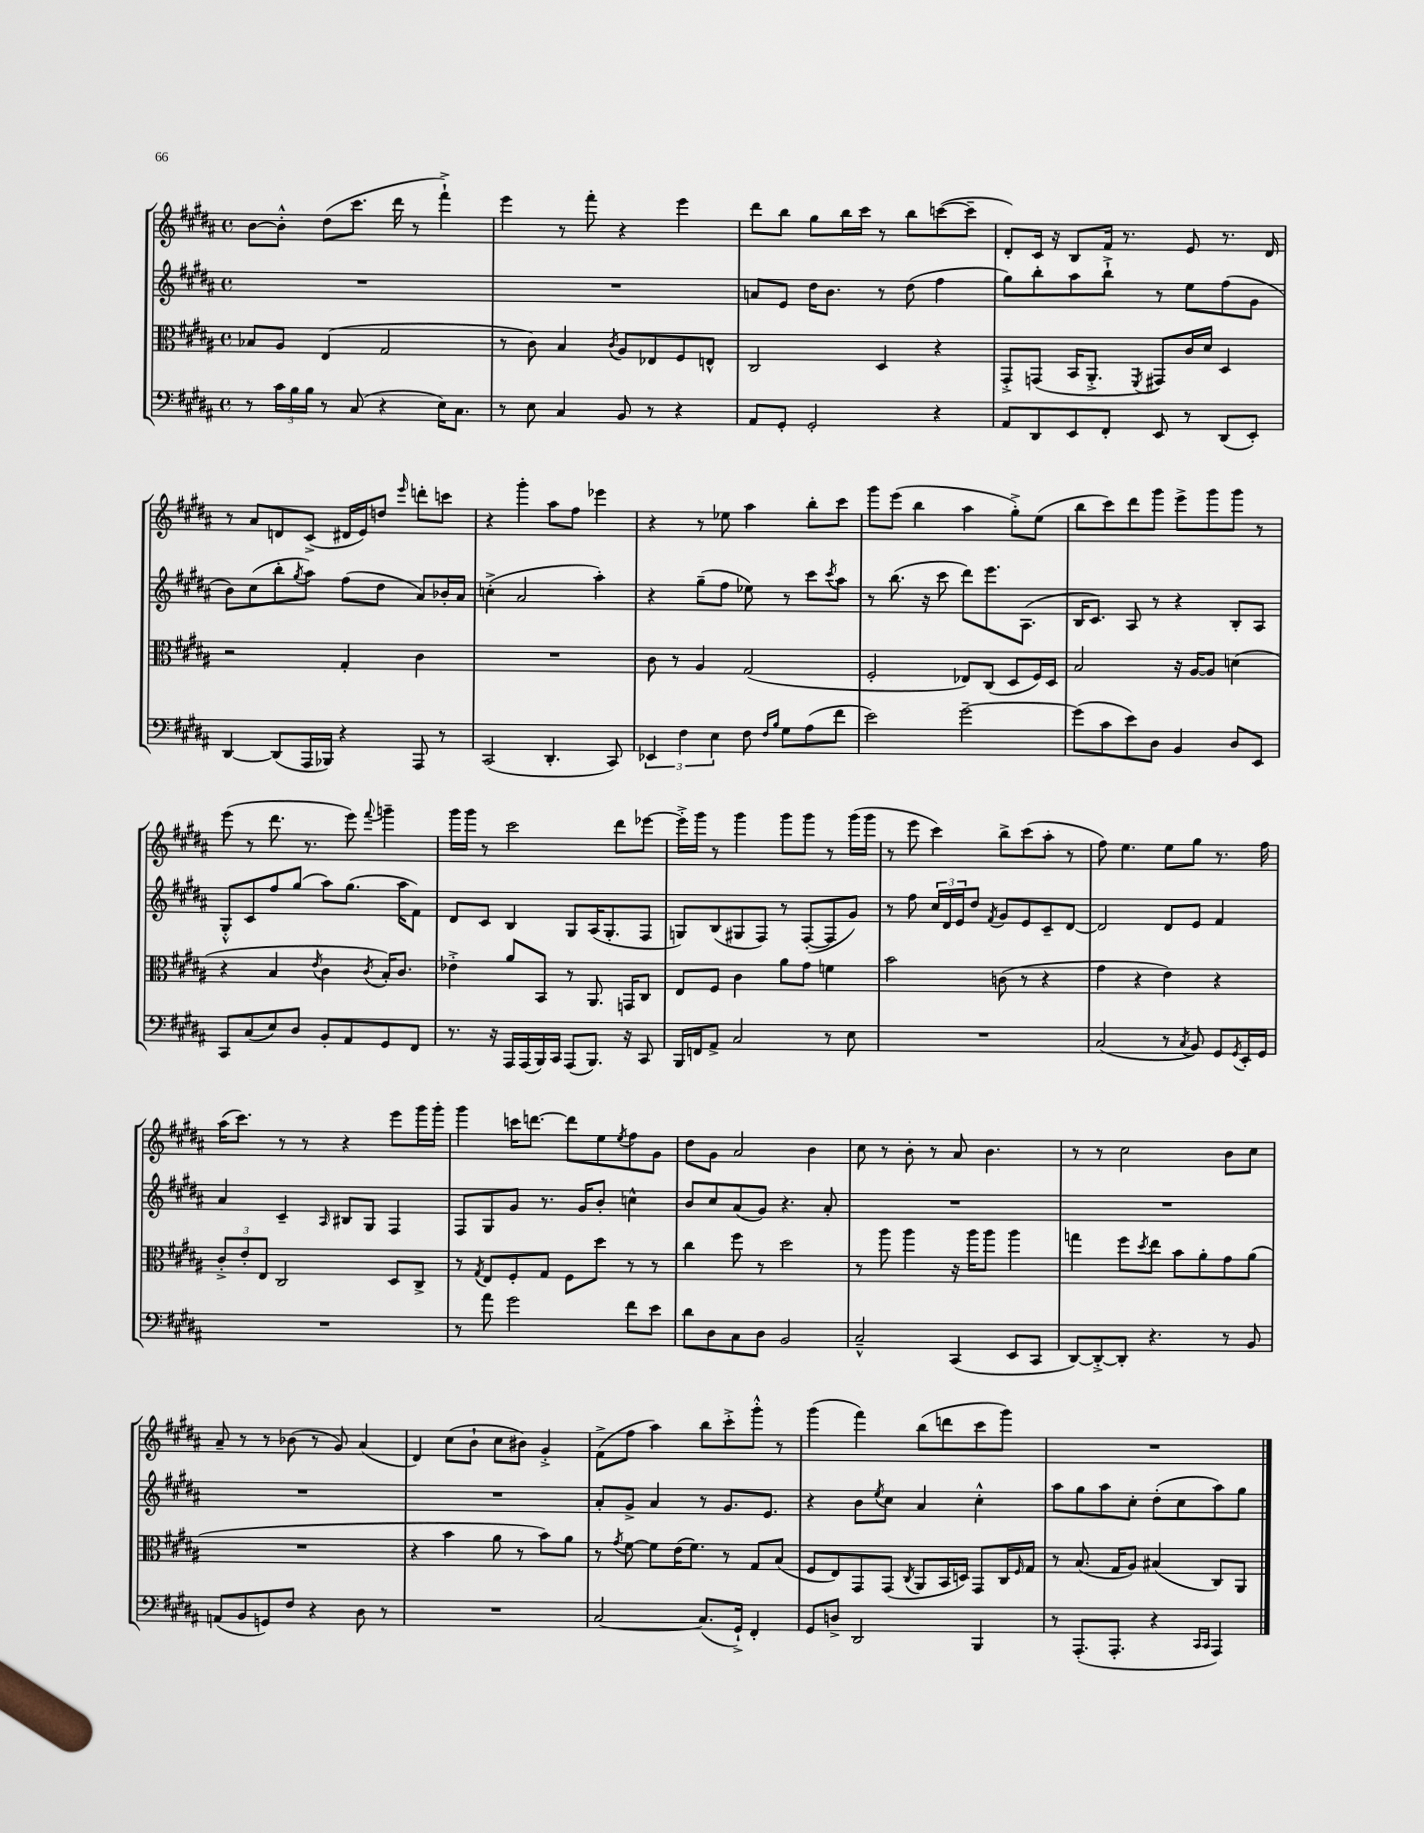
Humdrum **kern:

**kern	**kern	**kern	**kern
*staff4	*staff3	*staff2	*staff1
*clefF4	*clefC3	*clefG2	*clefG2
*k[f#c#g#d#a#]	*k[f#c#g#d#a#]	*k[f#c#g#d#a#]	*k[f#c#g#d#a#]
*M4/4	*M4/4	*M4/4	*M4/4
*met(c)	*met(c)	*met(c)	*met(c)
8r	8B-	1r	[8b
24c#	8A#	.	8b'^^]
24B	.	.	.
24B	.	.	.
8r	(4E	.	(8dd#
(8C#	.	.	8.ccc#
4r	2G#	.	.
.	.	.	16ddd#
.	.	.	8r
16E)	.	.	4fff#`^)
8.C#	.	.	.
=	=	=	=
8r	8r	1r	4eee
8E	8c#)	.	.
4C#	4B	.	8r
.	.	.	8fff#'
.	8qc#	.	.
8BB	8A#	.	4r
8r	8E-	.	.
4r	8F#	.	4eee
.	8E^^	.	.
=	=	=	=
8AA#	2C#	8a	8ddd#
8GG#'	.	8e	8bb
2GG#'	.	16dd#	8gg#
.	.	8.b	.
.	.	.	16bb
.	.	.	16ccc#
.	4D#	8r	8r
.	.	(8dd#	8bb
4r	4r	4ff#	([8ccc
.	.	.	8ccc~]
=	=	=	=
8AA#	8GG#'^	8gg#)	8d#')
8DD#	(8GG	8bb'	16c#
.	.	.	16r
8EE	16BB	8aa#	8B
.	8.AA#'^	.	.
8FF#'	.	8bb`^	16f#
.	.	.	8.r
.	8qFF#	.	.
8EE	8GG#)	8r	.
8r	16c#	8ee	8e
.	16d#	.	.
(8DD#	4D#	(8ff#	8.r
8EE')	.	8g#	.
.	.	.	16d#
=	=	=	=
[4DD#	2r	8b)	8r
.	.	(8cc#	8a#
(8DD#]	.	8bb'	8d
.	.	8qgg#	.
16AAA#	.	8aa#)	(8c#^
16BBB-)	.	.	.
4r	4G#'	(8ff#	16d#
.	.	.	16e)
.	.	8dd#	8dd
.	.	.	16qqeee
8AAA#	4c#	8a#)	8ddd'
8r	.	16b-'	8ccc
.	.	16a#	.
=	=	=	=
(2CC#	1r	(4cc'^	4r
.	.	2a#	4ggg#'
4.DD#'	.	.	8aa#
.	.	.	8ff#
.	.	4aa#')	4eee-
8CC#)	.	.	.
=	=	=	=
6EE-	8c#	4r	4r
.	8r	.	.
6F#	.	.	.
.	4A#	(8gg#~	8r
6E	.	.	.
.	.	8ff#	8ee-
8F#	(2G#	8ee-)	4aa#
16qqF#	.	.	.
16qqB	.	.	.
8G#	.	8r	.
(8A#	.	8ccc#	8bb'
.	.	8qccc#	.
8f#	.	8aa#	8ccc#
=	=	=	=
2e)	2F#'	8r	8ggg#
.	.	(8.bb	(8eee
.	.	.	4bb
.	.	16r	.
.	.	8ccc#	.
[2g#~	8E-)	8ddd#)	4aa#
.	(8C#	8.eee	.
.	8D#	.	8gg#'^)
.	.	(8.A#	.
.	16F#)	.	(8ee
.	16D#	.	.
=	=	=	=
(8g#]	2B	16B	8bb
.	.	8.c#)	.
8c#	.	.	8ccc#)
8e)	.	8A#	8ddd#
8D#	.	8r	8ggg#
4BB	16r	4r	8eee^
.	[16A#	.	.
.	8A#]	.	8ggg#
8D#	(4d	8B'	8ggg#
8EE	.	8A#	8r
=	=	=	=
8CC#	4r	8G#'^^	(8eee
(8C#	.	8c#	8r
8E)	4B	8ff#	8.ddd#
8D#	.	(8gg#	.
.	.	.	8.r
.	8qe	.	.
8BB'	4c#	8aa#)	.
8AA#	.	(8.gg#	8eee)
.	8qc#	.	8qqfff#
8GG#	16B')	.	4ggg~
.	8.c#	16aa#	.
8FF#	.	8f#)	.
=	=	=	=
8.r	4e-'^	8d#	16ggg#
.	.	.	16ggg#
.	.	8c#	8r
16r	.	.	.
16AAA#	8a#	4B	2ccc#
(16AAA#	.	.	.
16BBB)	8BB	.	.
16CC#	.	.	.
(8AAA#	8r	8G#	.
8.BBB)	8.AA#	(16A#	.
.	.	8.G#'	.
.	.	.	8ddd#
16r	16GG	.	.
8CC#	8C#	8F#	[8eee-
=	=	=	=
16BBB	8E	8G)	16eee-'^]
16FF	.	.	16ggg#
8AA#^	8F#	(8B	8r
2C#	4c#	8G#	4ggg#
.	.	8F#)	.
.	8a#	8r	8ggg#
.	8g#	([8F#'	8ggg#
8r	4f	8F#]	8r
8E	.	8g#)	(16ggg#
.	.	.	16ggg#
=	=	=	=
1r	2b	8r	8r
.	.	8ff#	8eee
.	.	24cc#	4ccc#)
.	.	24d#	.
.	.	24e	.
.	.	8dd#	.
.	.	8qf#	.
.	(8c	8g#	8bb^
.	8r	8e	(8ccc#
.	4r	8c#~	8aa#'
.	.	[8d#	8r
=	=	=	=
(2C#	4g#	2d#]	8ff#)
.	.	.	4.ee
.	4r	.	.
8r	4e)	8d#	8ee
8qC#	.	.	.
8BB)	.	8e	8gg#
8GG#	4r	4f#	8.r
8qGG#	.	.	.
16EE'	.	.	.
16GG#	.	.	16ff#
=	=	=	=
1r	12c#'^	4a#	(16aa#
.	.	.	8.ccc#)
.	12e'	.	.
.	12E	.	.
.	2C#	4c#~	8r
.	.	.	8r
.	.	16qqA#	.
.	.	8B#	4r
.	.	8G#	.
.	8D#	4F#	8eee
.	8C#^	.	16ggg#
.	.	.	16ggg#'
=	=	=	=
8r	8r	8F#	4ggg#
.	8qG#	.	.
8a#	8E	8G#	.
2g#	8F#'	8g#	16ccc
.	.	.	[8.ddd
.	8G#	8.r	.
.	8F#	.	8ddd]
.	.	16g#	.
.	8dd#	8b'	8ee
.	.	.	8qee
8f#	8r	4cc^^	8ff#
8e	8r	.	8g#
=	=	=	=
8d#	4cc#	8b	8dd#
8D#	.	8cc#	8g#
8C#	8ff#	(8a#	2a#
8D#	8r	8g#)	.
2BB	2dd#	4.r	.
.	.	.	4b
.	.	8a#'	.
=	=	=	=
2C#~^^	8r	1r	8cc#
.	8aa#	.	8r
.	4aa#	.	8b'
.	.	.	8r
(4CC#	16r	.	8a#
.	16aa#	.	.
.	8aa#	.	4.b
8EE	4aa#	.	.
8CC#	.	.	.
=	=	=	=
[8DD#)	4gg	1r	8r
8DD#'^_	.	.	8r
8DD#']	8ff#	.	2cc#
.	8qdd#	.	.
4.r	8ee	.	.
.	8b	.	.
.	8a#'	.	.
8r	8g#	.	8b
8BB	(8a#	.	8cc#
=	=	=	=
(8AA	1r	1r	8a#~
8BB	.	.	8r
8GG)	.	.	8r
8F#	.	.	(8b-
4r	.	.	8r
.	.	.	8g#)
8D#	.	.	(4a#
8r	.	.	.
=	=	=	=
1r	4r	1r	4d#)
.	4b	.	(8cc#
.	.	.	8b`
.	8a#	.	8cc#
.	8r	.	8b#)
.	8b)	.	4g#'^
.	8a#	.	.
=	=	=	=
[2C#	8r	8a#'	(8f#^
.	8qg#	.	.
.	[8f#	8g#^	8ff#
.	8f#]	4a#	4aa#)
.	(16e	.	.
.	8.f#)	.	.
(8.C#]	.	8r	8bb
.	8r	8.g#	8ccc#'^
16GG#`^)	.	.	.
4FF#'	8G#	.	8ggg#'^^
.	.	8.e	.
.	(8B	.	8r
=	=	=	=
8GG#	8F#	4r	(4ggg#
8D^	8E)	.	.
2DD#	8GG#	8b	4fff#)
.	.	8qee	.
.	(8GG#	8cc#	.
.	8qC#	.	.
.	8AA#	4a#	(8bb
.	16BB	.	8ddd
.	16D)	.	.
4BBB	8GG#	4cc#'^^	8ccc#
.	16C#	.	8ggg#)
.	16qqF#	.	.
.	16G#	.	.
=	=	=	=
8r	8r	8aa#	1r
(8.AAA#'	(8.B	8gg#	.
.	.	8aa#	.
8.AAA#'	16G#	.	.
.	8A#)	8cc#'	.
4r	(4B#	(8dd#'	.
.	.	8cc#	.
16qqCC#	.	.	.
16qqCC#	.	.	.
4AAA#)	8C#)	8aa#)	.
.	8AA#	8gg#	.
==	==	==	==
*-	*-	*-	*-
